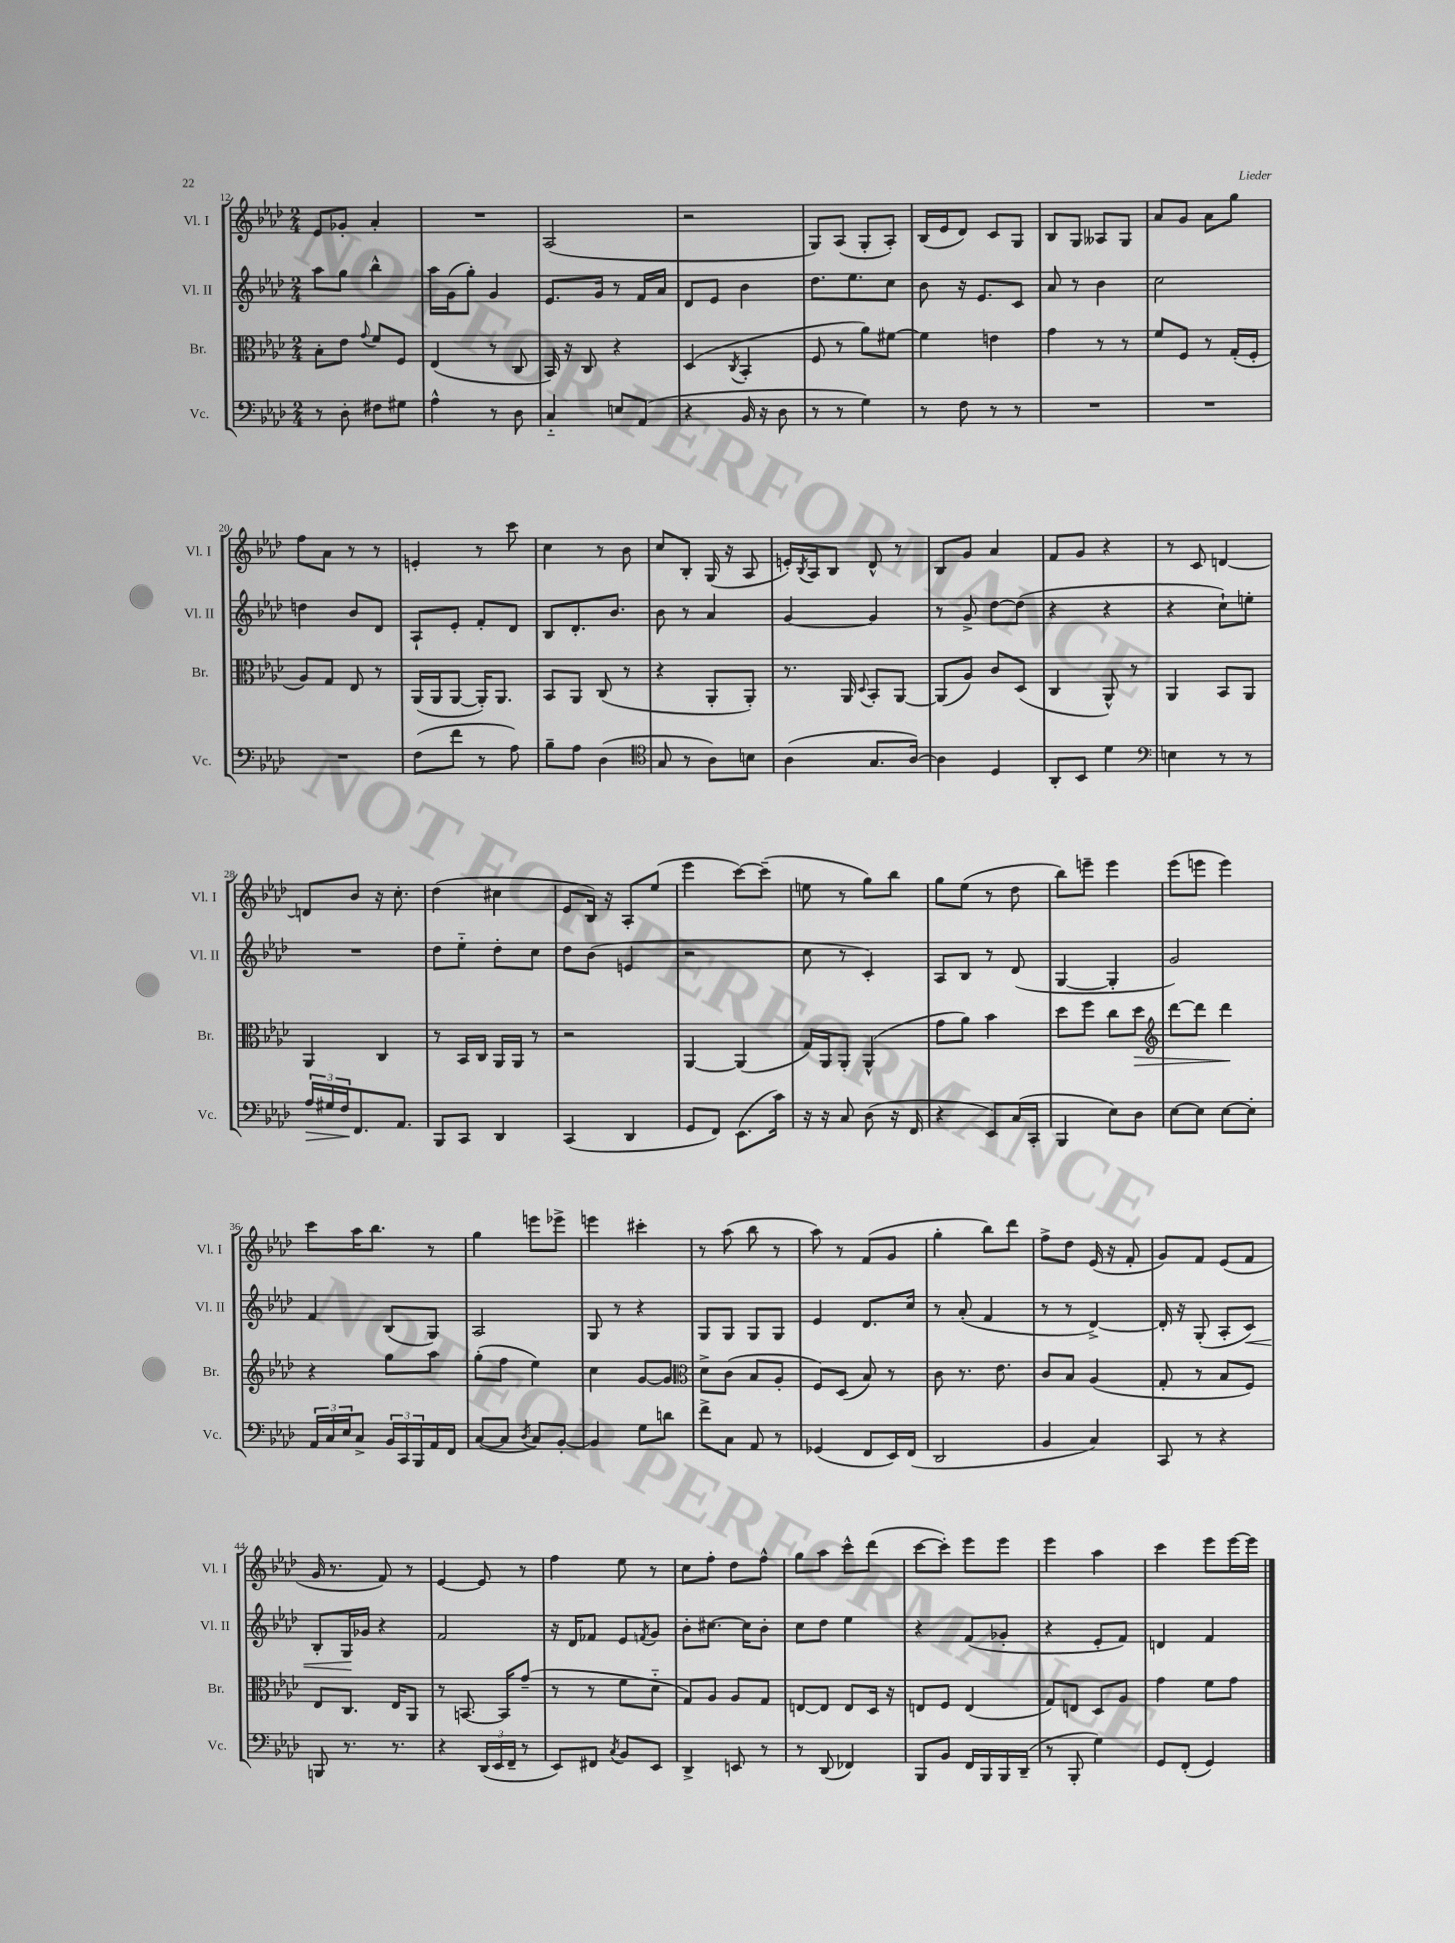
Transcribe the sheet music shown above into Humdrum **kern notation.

**kern	**kern	**kern	**kern
*staff4	*staff3	*staff2	*staff1
*clefF4	*clefC3	*clefG2	*clefG2
*k[b-e-a-d-]	*k[b-e-a-d-]	*k[b-e-a-d-]	*k[b-e-a-d-]
*M2/4	*M2/4	*M2/4	*M2/4
8r	8B-'	8aa-	8e-
8D-'	8e-	8gg	8g-'
.	8qqg	.	.
8F#	8f	4bb-^^	4a-'
8G#	8F	.	.
=	=	=	=
4A-^^	(4E-	16aa-	2r
.	.	(16g	.
.	.	8gg')	.
8r	8r	4g	.
8D-	8C	.	.
=	=	=	=
4C'~	16BB-)	8.e-	(2A-
.	16r	.	.
.	8C	.	.
.	.	16g	.
8E	4r	8r	.
(8AA-	.	16f	.
.	.	16a-	.
=	=	=	=
4r	(4D-	8d-	2r
.	.	8e-	.
.	8qC	.	.
16BB-	4BB-'	4b-	.
16r	.	.	.
8D-	.	.	.
=	=	=	=
8r	8F	8.dd-	8G)
8r	8r	.	(8A-
.	.	8.ee-	.
4G)	8a-)	.	8G'
.	[8f#	8cc	8A-')
=	=	=	=
8r	4f#]	8b-	(16B-
.	.	.	16e-
8F	.	16r	8d-)
.	.	8.e-	.
8r	4e	.	8c
8r	.	8c	8G
=	=	=	=
2r	4g	8a-	8B-
.	.	8r	8G
.	8r	4b-	8A--
.	8r	.	8G
=	=	=	=
2r	8f	2cc	8a-
.	8F	.	8g
.	8r	.	8a-
.	(16G'	.	8gg
.	16F'	.	.
=	=	=	=
2r	8A-)	4dd	8ff
.	8G	.	8a-
.	8E-	8b-	8r
.	8r	8d-	8r
=	=	=	=
(8F	(16AA-	8A-`	4e'
.	16AA-	.	.
8f	[8AA-	8e-'	.
8r	16AA-'])	8f'	8r
.	8.AA-	.	.
8A-)	.	8d-	8ccc
=	=	=	=
8B-~	8BB-	8B-	4cc
8A-	8AA-	8.d-'	.
(4D-	(8C	.	8r
.	.	8.b-	.
.	8r	.	8b-
=	=	=	=
*clefC4	*	*	*
8G	4r	8b-	8cc
8r	.	8r	8B-'
8A-)	8AA-'	4a-	(16G
.	.	.	16r
8B	8AA-')	.	8A-
=	=	=	=
(4A-	8.r	[4g	16e')
.	.	.	8qB-
.	.	.	16A-
.	.	.	8B-
.	16AA-	.	.
.	8qqD-	.	.
8.G	8BB-'	4g]	8d-^^
.	[8AA-	.	8r
[16A-)	.	.	.
=	=	=	=
4A-]	(8AA-]	8r	8B-
.	8A-)	8g^	8g
4D-	8c	[8dd-	4a-
.	(8D-	(8dd-]	.
=	=	=	=
8AA-'	4C	4r	8f
8BB-	.	.	8g
4d-	8AA-^^)	4r	4r
.	8r	.	.
=	=	=	=
*clefF4	*	*	*
4E	4AA-	4r	8r
.	.	.	8c
8r	8BB-	8cc`)	[4d
8r	8AA-	8ee'	.
=	=	=	=
24A-	4AA-	2r	8d]
24G#	.	.	.
24F	.	.	.
8.FF	.	.	8b-
.	4C	.	16r
8.AA-	.	.	8.cc'
=	=	=	=
8BBB-	8r	8dd-	(4dd-
8CC	16BB-	8ee-'~	.
.	16C	.	.
4DD-	16AA-	8dd-'	4cc#
.	16AA-	.	.
.	8r	8cc	.
=	=	=	=
(4CC	2r	8dd-	8e-
.	.	(8b-	16B-)
.	.	.	16r
4DD-	.	4e	8A-'
.	.	.	(8ee-
=	=	=	=
8GG	[4AA-	2r	4eee-
8FF)	.	.	.
(8.EE-	(4AA-]	.	[8ccc)
.	.	.	(8ccc~]
16c)	.	.	.
=	=	=	=
16r	16G)	8cc	8ee
16r	16AA-	.	.
8C	8AA-'	8r	8r
(8D-	(4AA-^^	4c')	8gg)
16r	.	.	8bb-
16FF	.	.	.
=	=	=	=
4r	8g	8A-	8gg
.	8a-)	8B-	(8ee-
8EE-)	4b-	8r	8r
(16C	.	(8d-	8dd-
16CC'	.	.	.
=	=	=	=
4BBB-	8dd-	[4G	8bb-)
.	8ff	.	8eee~
8E-)	8cc	4G']	4eee
8D-	8dd-	.	.
=	=	=	=
*	*clefG2	*	*
[8E-	[8ddd-	2g)	(8eee-
8E-]	8ddd-]	.	8eee
[8E-	4ddd-	.	4eee)
8E-']	.	.	.
=	=	=	=
24AA-	4r	4f	8ccc
24C	.	.	.
24E-	.	.	.
8C^	.	.	16aa-
.	.	.	8.bb-
24BB-	8gg	(8B-	.
24CC	.	.	.
24BBB-	.	.	.
16AA-	8aa-	8G)	8r
16FF	.	.	.
=	=	=	=
([8C	(8gg'	2A-	4gg
8C]	8ff	.	.
8qD-	.	.	.
8C)	4ee-)	.	8eee
[8BB-'	.	.	8eee-^
=	=	=	=
4BB-]	4cc	8G	4eee
.	.	8r	.
8G	[8g	4r	4ccc#'
8d	8g]	.	.
=	=	=	=
*	*clefC3	*	*
8f^	8d-^	8G	8r
8C	(8c	8G	(8aa-
8AA-	8B-	8G	8bb-
8r	8A-'	8G	8r
=	=	=	=
(4GG-	8F)	4e-	8aa-)
.	(8D-	.	8r
8FF	8B-)	8.d-	(8f
16EE-)	8r	.	8g
(16FF	.	16cc	.
=	=	=	=
2DD-	8c	8r	4gg'
.	8.r	(8a-'	.
.	.	4f	8bb-)
.	8.e-	.	.
.	.	.	8ddd-
=	=	=	=
4BB-	8c	8r	8ff^
.	8B-	8r	8dd-
4C)	(4A-	[4d-^)	(16e-
.	.	.	16r
.	.	.	8f'
=	=	=	=
8CC	8G'	16d-']	8g)
.	.	16r	.
8r	8r	(8G'	8f
4r	8B-	8A-'	(8e-
.	8F)	8c)	8f
=	=	=	=
8BBB	8E-	8B-'	16g
.	.	.	8.r
8.r	8.C	16G	.
.	.	16g-	.
.	.	4r	8f)
8.r	16E-	.	.
.	8AA-	.	8r
=	=	=	=
4r	8r	2f	[4e-
.	[8.BB	.	.
(24DD-	.	.	8e-]
24EE-	.	.	.
.	16BB]	.	.
24FF~	.	.	.
8r	(8g~	.	8r
=	=	=	=
8EE-)	8r	16r	4ff
.	.	16d-	.
8FF#	8r	8f-	.
8qC	.	.	.
8BB-	8f	8e-	8ee-
.	.	8qf	.
8EE-	8d-'~	8g	8r
=	=	=	=
4DD-^	8G)	8b-'	8cc
.	8A-	[8.cc#	8ff'
8EE	8A-	.	8dd-
.	.	16cc#]	.
8r	8G	8b-'	8ff^^
=	=	=	=
8r	[8E	8cc	8gg
(8DD-	8E]	8dd-	8aa-
4FF-)	8E	4ee-	8ccc^^
.	16D-	.	(8ddd-
.	16r	.	.
=	=	=	=
8BBB-	8E	4r	[8ccc
8BB-	8F	.	8ccc'])
16FF	(4E	(8f	8eee-
16BBB-	.	.	.
16BBB-	.	8g-'	8eee-
(16DD-~	.	.	.
=	=	=	=
8r	8G)	4r	4eee-
8BBB-'	8E	.	.
4G)	8D-	8e-'	4aa-
.	8A-	8f)	.
=	=	=	=
8GG	4g	4d	4ccc
(8FF'	.	.	.
4GG)	8f	4f	8eee-
.	8g	.	[16eee-
.	.	.	16eee-]
==	==	==	==
*-	*-	*-	*-
